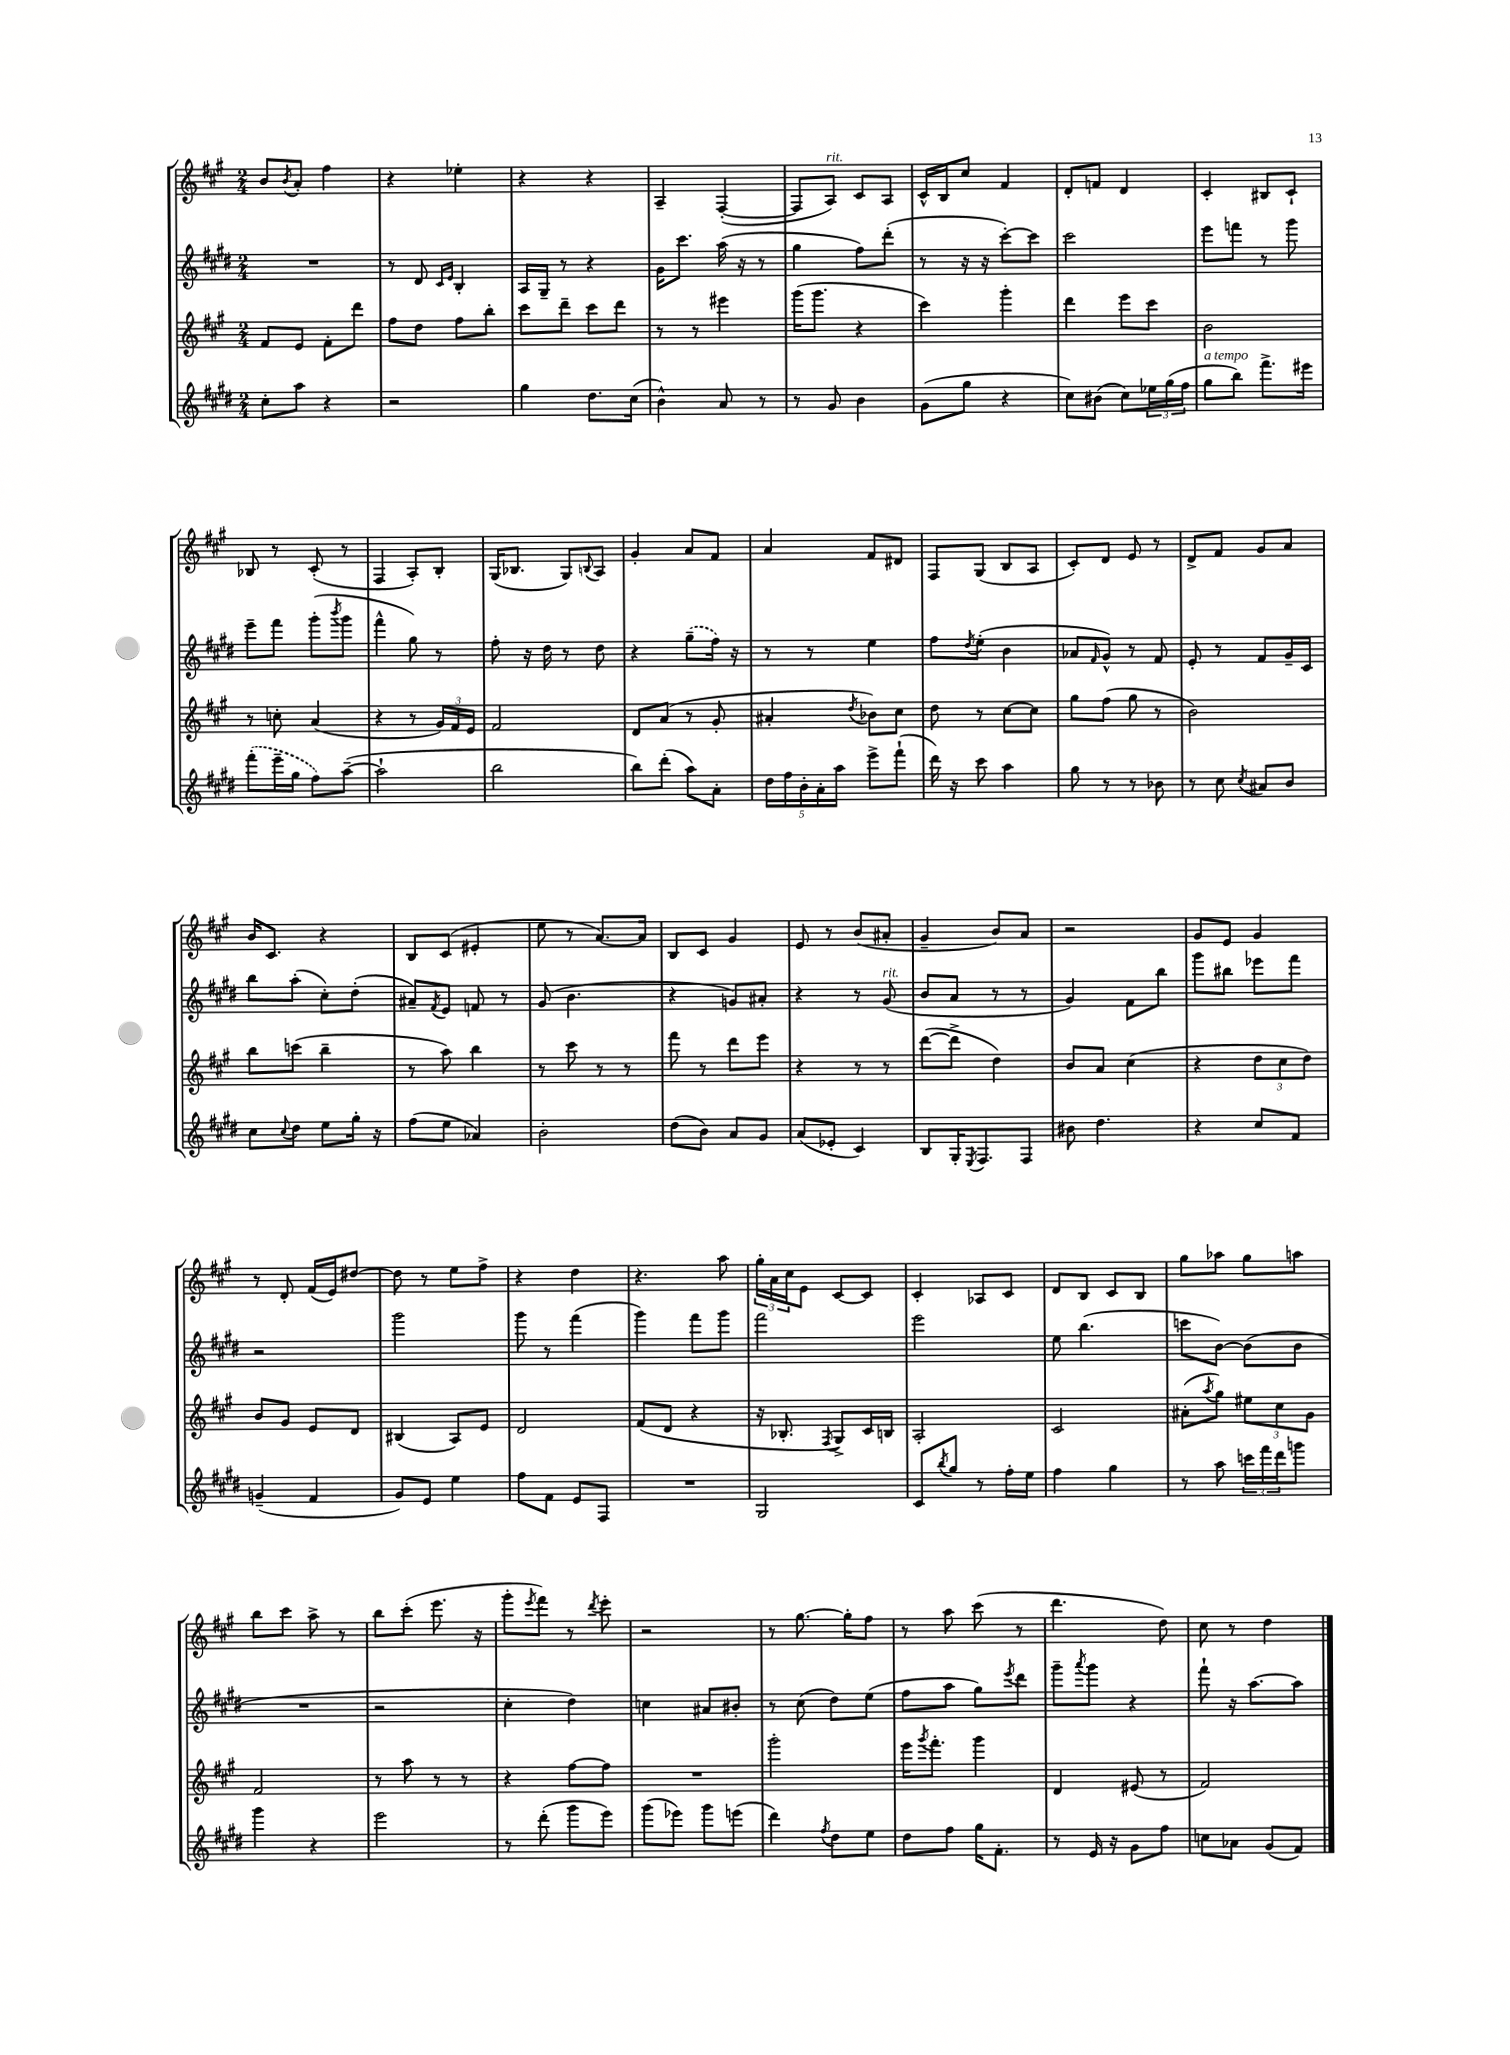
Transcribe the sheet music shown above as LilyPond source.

<<
\new StaffGroup <<
\new Staff = "s0" {
    \clef treble \key a \major \numericTimeSignature \time 2/4
    b'8 \acciaccatura { b'8 } a'8-. fis''4 |
    r4 ees''4-. |
    r4 r4 |
    a4-- fis4~-.( |
    fis8 a8^\markup { \italic "rit." }) cis'8 a8 |
    cis'16-^ b16 cis''8 fis'4 |
    d'8-. f'8 d'4 |
    cis'4-. bis8 cis'8-! |
    bes8 r8 cis'8-.( r8 |
    fis4 a8-.) b8-. |
    gis16( bes8. gis8) \appoggiatura { b8 } a8 |
    gis'4-. a'8 fis'8 |
    a'4 fis'8 dis'8 |
    fis8 gis8( b8 a8 |
    cis'8-.) d'8 e'8 r8 |
    d'8-> fis'8 gis'8 a'8 |
    b'16 cis'8. r4 |
    b8 cis'8( eis'4-. |
    e''8 r8 a'8.~) a'16 |
    b8 cis'8 gis'4 |
    e'8 r8 b'8( ais'8-. |
    gis'4-- b'8) a'8 |
    r2 |
    gis'8 e'8 gis'4 |
    r8 d'8-. fis'16( e'16) dis''8~ |
    dis''8 r8 e''8 fis''8-> |
    r4 d''4 |
    r4. a''8 |
    \tuplet 3/2 { gis''16-. a'16 cis''16 } e'8 cis'8~ cis'8 |
    cis'4-. aes8 cis'8 |
    d'8 b8 cis'8 b8 |
    gis''8 aes''8 gis''8 a''8 |
    b''8 cis'''8 a''8-> r8 |
    b''8 cis'''8-.( e'''8. r16 |
    gis'''8-. \acciaccatura { e'''8 } fis'''8) r8 \acciaccatura { d'''8 } e'''8-. |
    r2 |
    r8 gis''8.~ gis''16-. fis''8 |
    r8 a''8 cis'''8( r8 |
    d'''4. d''8) |
    cis''8 r8 d''4 \bar "|." |
}
\new Staff = "s1" {
    \clef treble \key e \major \numericTimeSignature \time 2/4
    R2 |
    r8 dis'8 \grace { cis'16 e'16 } b4-. |
    a16 gis16-- r8 r4 |
    gis'16 cis'''8. a''16( r16 r8 |
    gis''4 fis''8) dis'''8-.( |
    r8 r16 r16 cis'''8~-.) cis'''8 |
    cis'''2 |
    e'''8 f'''8 r8 gis'''8 |
    e'''8-- fis'''8 gis'''8-.( \acciaccatura { b'''8 } gis'''8 |
    fis'''4-^ gis''8) r8 |
    fis''8-. r16 dis''16 r8 dis''8 |
    r4 \once \slurDashed gis''8--( fis''16) r16 |
    r8 r8 e''4 |
    fis''8 \acciaccatura { dis''8 } e''8-.( b'4 |
    aes'8 \grace { fis'16 } gis'8-^) r8 fis'8 |
    e'8-. r8 fis'8 gis'16-- cis'16 |
    b''8 a''8-.( cis''8-.) dis''8-.( |
    ais'8--) \acciaccatura { fis'8 } e'8 f'8 r8 |
    gis'8( b'4. |
    r4 g'8) ais'8-. |
    r4 r8 gis'8^\markup { \italic "rit." }( |
    b'8 a'8 r8 r8 |
    gis'4) fis'8 b''8 |
    gis'''8 bis''8 ees'''8 fis'''8 |
    r2 |
    gis'''2 |
    gis'''8 r8 fis'''4( |
    gis'''4) fis'''8 gis'''8 |
    fis'''2 |
    e'''2 |
    e''8 b''4.( |
    c'''8 b'8~) b'8( b'8 |
    R2 |
    r2 |
    cis''4-. dis''4) |
    c''4 ais'8 bis'8-. |
    r8 cis''8( dis''8) e''8( |
    fis''8 a''8 gis''8) \acciaccatura { e'''8 } dis'''8 |
    gis'''8-- \acciaccatura { a'''8 } gis'''8 r4 |
    fis'''8-! r16 a''8.~ a''8 \bar "|." |
}
\new Staff = "s2" {
    \clef treble \key a \major \numericTimeSignature \time 2/4
    fis'8 e'8 fis'8-. d'''8 |
    fis''8 d''8 fis''8 b''8-. |
    cis'''8 d'''8-- cis'''8 d'''8 |
    r8 r8 eis'''4 |
    gis'''16( gis'''8. r4 |
    cis'''4) gis'''4-. |
    d'''4 e'''8 cis'''8 |
    b'2 |
    r8 c''8-. a'4( |
    r4 r8 \tuplet 3/2 { gis'16) fis'16 e'16 } |
    fis'2 |
    d'8 a'8( r8 gis'8-. |
    ais'4-. \acciaccatura { d''8 } bes'8) cis''8 |
    d''8 r8 cis''8~ cis''8 |
    gis''8 fis''8( gis''8 r8 |
    b'2) |
    b''8 c'''8( b''4-- |
    r8 a''8) b''4 |
    r8 cis'''8 r8 r8 |
    fis'''8 r8 d'''8 e'''8 |
    r4 r8 r8 |
    d'''8~( d'''8-> d''4) |
    b'8 a'8 cis''4( |
    r4 \tuplet 3/2 { d''8 cis''8 d''8) } |
    b'8 gis'8 e'8 d'8 |
    bis4( a8) e'8 |
    d'2 |
    fis'8( d'8 r4 |
    r16 bes8.-. \acciaccatura { fis8 } gis8->) cis'16 b16 |
    a2-. |
    cis'2 |
    ais'8-.( \acciaccatura { a''8 } gis''8) \tuplet 3/2 { eis''8 cis''8 gis'8 } |
    fis'2 |
    r8 a''8 r8 r8 |
    r4 fis''8~ fis''8 |
    R2 |
    gis'''2-. |
    e'''16 \acciaccatura { gis'''8 } fis'''8.-. gis'''4 |
    d'4 eis'8( r8 |
    fis'2) \bar "|." |
}
\new Staff = "s3" {
    \clef treble \key e \major \numericTimeSignature \time 2/4
    cis''8-. a''8 r4 |
    r2 |
    gis''4 dis''8. cis''16( |
    b'4-^) a'8 r8 |
    r8 gis'8 b'4 |
    gis'8( gis''8 r4 |
    cis''8) bis'8( cis''8) \tuplet 3/2 { ees''16 gis''16( fis''16 } |
    gis''8^\markup { \italic "a tempo" } b''8) fis'''8.-> eis'''16 |
    \once \slurDashed fis'''8-.( e'''16-- gis''16 fis''8) a''8~--( |
    a''2-! |
    b''2 |
    b''8) dis'''8-.( a''8) a'8-. |
    \tuplet 5/4 { dis''16 fis''16 b'16-. a'16-. a''16 } e'''8-> fis'''8-!( |
    dis'''16) r16 cis'''8 a''4 |
    gis''8 r8 r8 bes'8 |
    r8 cis''8 \acciaccatura { cis''8 } ais'8 b'8 |
    cis''8 \appoggiatura { cis''8 } dis''8 e''8 gis''16-. r16 |
    fis''8( e''8 aes'4) |
    b'2-. |
    dis''8( b'8) a'8 gis'8 |
    a'8( ees'8-. cis'4) |
    b8 gis16-. \acciaccatura { e8 } fis8. fis8 |
    bis'8 dis''4. |
    r4 cis''8 fis'8 |
    g'4--( fis'4 |
    gis'8) e'8 e''4 |
    fis''8 fis'8 e'8 fis8 |
    R2 |
    gis2 |
    cis'8 \acciaccatura { b''8 } gis''8 r8 fis''16-. e''16 |
    fis''4 gis''4 |
    r8 a''8 \tuplet 3/2 { c'''16 fis'''16 dis'''16 } g'''8 |
    gis'''4 r4 |
    e'''2 |
    r8 dis'''8-.( gis'''8 e'''8) |
    gis'''8( ees'''8) gis'''8 e'''8( |
    dis'''4) \acciaccatura { fis''8 } dis''8 e''8 |
    dis''8 fis''8 gis''16 fis'8.-. |
    r8 e'16 r16 gis'8 fis''8 |
    c''8 aes'8 gis'8( fis'8) \bar "|." |
}
>>
>>
\layout { \context { \Score \remove "Bar_number_engraver" } }
